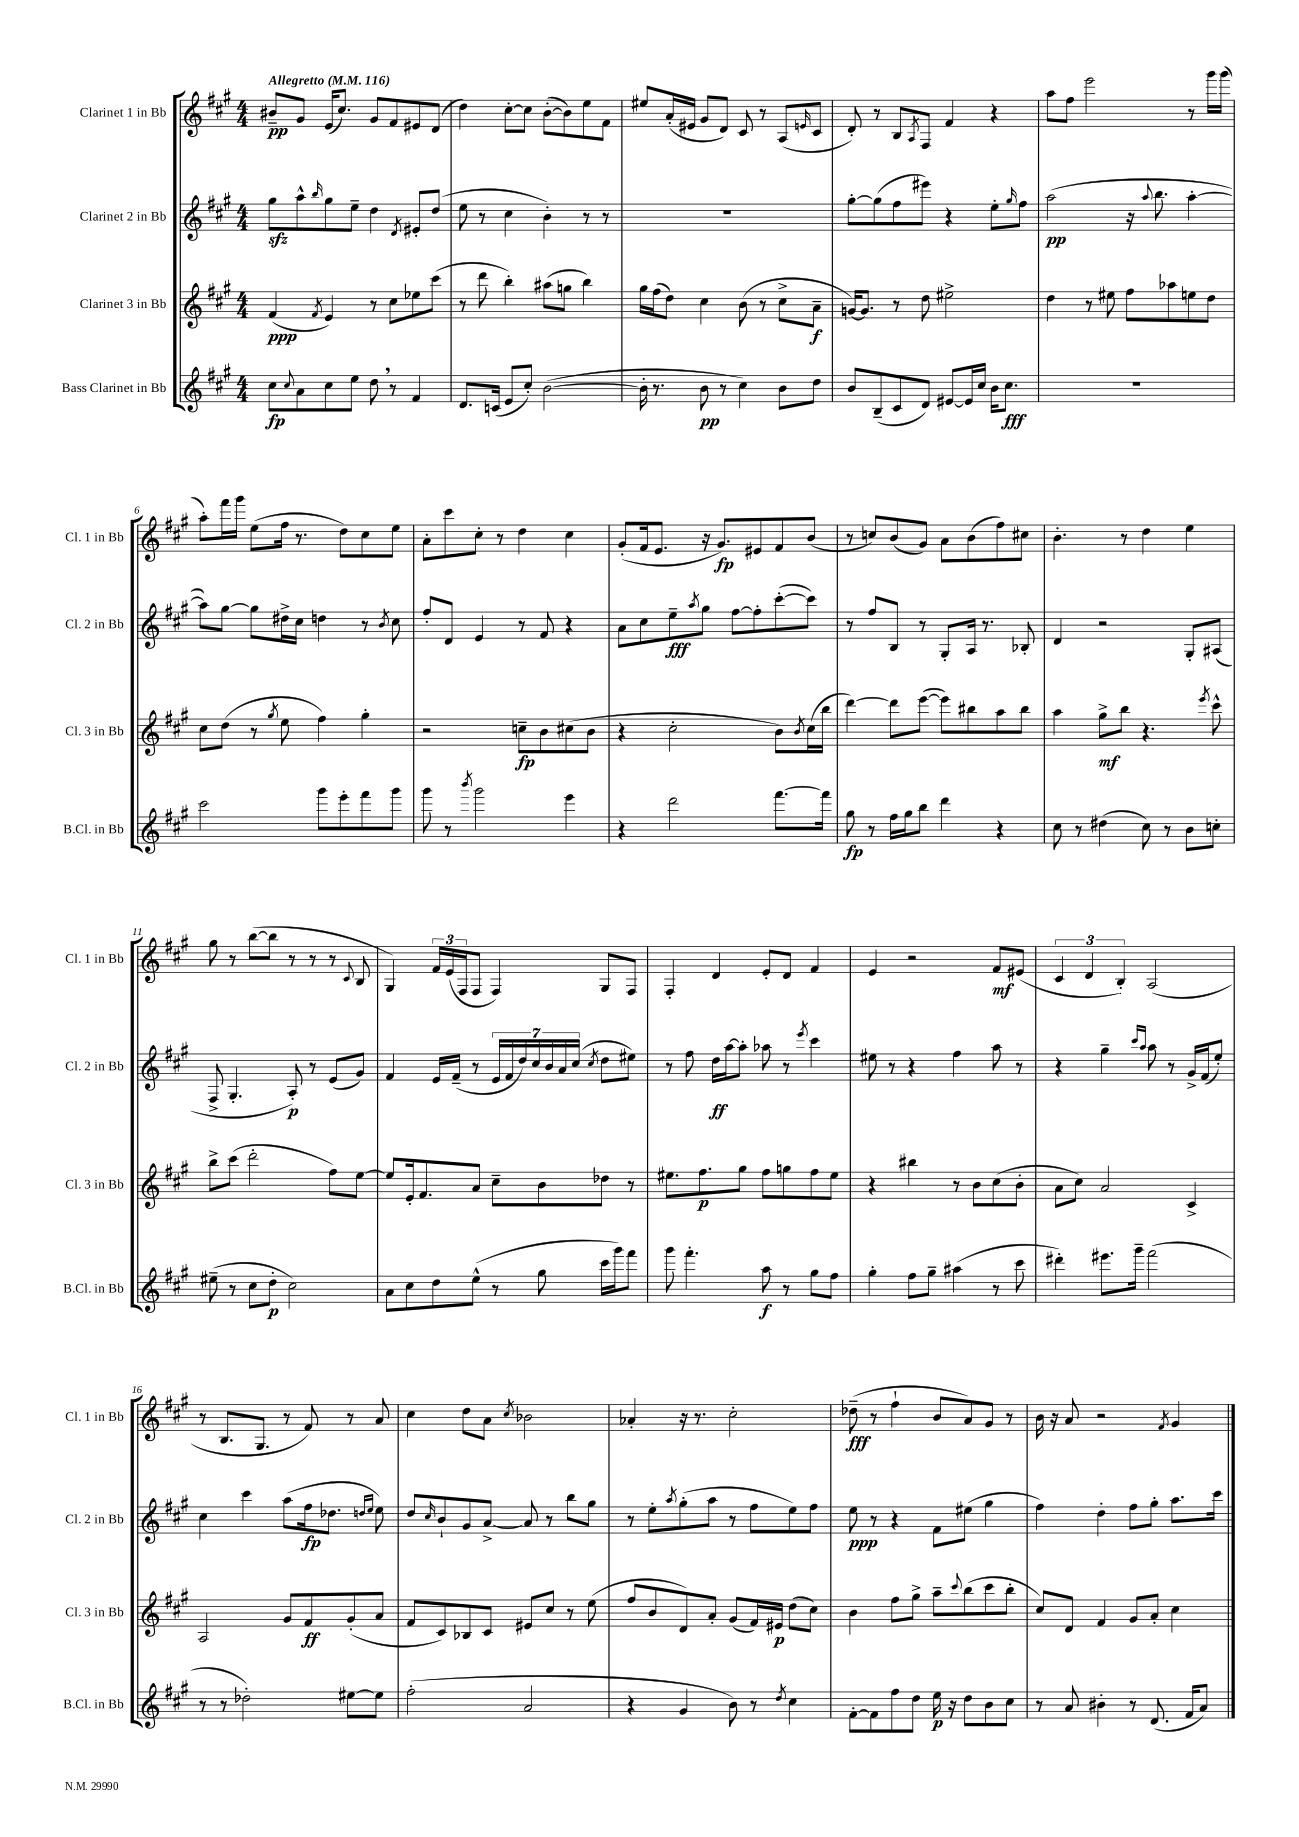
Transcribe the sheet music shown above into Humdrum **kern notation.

**kern	**dynam	**kern	**dynam	**kern	**dynam	**kern	**dynam
*part4	*part4	*part3	*part3	*part2	*part2	*part1	*part1
*staff4	*staff4	*staff3	*staff3	*staff2	*staff2	*staff1	*staff1
*I"Bass Clarinet in Bb	*	*I"Clarinet 3 in Bb	*	*I"Clarinet 2 in Bb	*	*I"Clarinet 1 in Bb	*
*I'B.Cl. in Bb	*	*I'Cl. 3 in Bb	*	*I'Cl. 2 in Bb	*	*I'Cl. 1 in Bb	*
*clefG2	*	*clefG2	*	*clefG2	*	*clefG2	*
*k[f#c#g#]	*	*k[f#c#g#]	*	*k[f#c#g#]	*	*k[f#c#g#]	*
*M4/4	*	*M4/4	*	*M4/4	*	*M4/4	*
*MM116	*	*MM116	*	*MM116	*	*MM116	*
=1	=1	=1	=1	=1	=1	=1	=1
!	!	!	!	!	!	!LO:TX:a:B:t=Allegretto	!
8cc#\L	fp	(4f#/	ppp	8gg#zz\L	.	8b#X~/L	pp
8qqcc#/	.	.	.	.	.	.	.
8a\	.	.	.	8aa^^\	.	8g#/J	.
.	.	8qf#/	.	16qqbb/	.	.	.
8cc#\	.	4e/)	.	8gg#\	.	(16e/KL	.
.	.	.	.	.	.	8.cc#/J)	.
8ee\J	.	.	.	8ee~\J	.	.	.
8dd,\	.	8r	.	4dd\	.	8g#/L	.
8r	.	8cc#\L	.	.	.	8f#/	.
.	.	.	.	8qd/	.	.	.
4f#/	.	8ee-X\	.	8e#X'/L	.	8e#X/	.
.	.	(8ccc#\J	.	(8dd/J	.	(8d/J	.
=2	=2	=2	=2	=2	=2	=2	=2
8.d/L	.	8r	.	8ee\	.	4dd\)	.
.	.	8ddd\	.	8r	.	.	.
(16cn/Jk	.	.	.	.	.	.	.
8e/L	.	4bb'\)	.	4cc#\	.	[8cc#'\L	.
8cc#'/J)	.	.	.	.	.	8cc#\J]	.
([2b\	.	(8aa#X\L	.	4b'\)	.	([8b'\L	.
.	.	8ggn\J	.	.	.	8b\])	.
.	.	4bb\)	.	8r	.	8ee\	.
.	.	.	.	8r	.	8f#\J	.
=3	=3	=3	=3	=3	=3	=3	=3
16b'\]	.	16gg#\LL	.	1r	.	8ee#X/L	.
8.r	.	(16ff#\J	.	.	.	.	.
.	.	8dd\J)	.	.	.	(16a'/L	.
.	.	.	.	.	.	16e#X/JJ	.
8b\	pp	4cc#\	.	.	.	8g#/L	.
8r	.	.	.	.	.	8d/J)	.
4cc#\)	.	(8b\	.	.	.	8c#/	.
.	.	8r	.	.	.	8r	.
8b\L	.	8cc#^\L	.	.	.	(8A/L	.
.	.	.	.	.	.	16qqen/	.
8dd\J	.	8a~\J	f	.	.	8c#/J	.
=4	=4	=4	=4	=4	=4	=4	=4
8b/L	.	[16gn/KL)	.	[8gg#'\L	.	8d'/)	.
.	.	8.g/J]	.	.	.	.	.
(8B~/	.	.	.	(8gg#\]	.	8r	.
8c#/	.	8r	.	8ff#\	.	8B/L	.
.	.	.	.	.	.	8qA/	.
8d/J)	.	8dd\	.	8eee#X\J)	.	8F#/J	.
[8e#X/L	.	2ee#X^\	.	4r	.	4f#/	.
16e#/L]	.	.	.	.	.	.	.
16cc#/JJ	.	.	.	.	.	.	.
16b\KL	.	.	.	8ee'\L	.	4r	.
8.cc#\J	fff	.	.	.	.	.	.
.	.	.	.	16qqgg#/	.	.	.
.	.	.	.	8ff#\J	.	.	.
=5	=5	=5	=5	=5	=5	=5	=5
1r	.	4dd\	.	(2aa\	pp	8aa\L	.
.	.	.	.	.	.	8ff#\J	.
.	.	8r	.	.	.	2eee\	.
.	.	8ee#X\	.	.	.	.	.
.	.	8ff#\L	.	16r	.	.	.
.	.	.	.	8qqaa/	.	.	.
.	.	.	.	8.bb\	.	.	.
.	.	8aa-X\	.	.	.	.	.
.	.	8een\	.	[4aa'\	.	8r	.
.	.	8dd\J	.	.	.	16ggg#\LL	.
.	.	.	.	.	.	(16ggg#\JJ	.
!!LO:LB:g=z
=6	=6	=6	=6	=6	=6	=6	=6
2ccc#\	.	8cc#\L	.	8aa\L])	.	8aa'\L)	.
.	.	(8dd\J	.	[8gg#\J	.	16fff#\L	.
.	.	.	.	.	.	16ggg#\JJ	.
.	.	8r	.	8gg#\L]	.	(8ee\L	.
.	.	8qgg#/	.	.	.	.	.
.	.	8ee\	.	16dd#X^\L	.	16ff#\Jk	.
.	.	.	.	16cc#\JJ	.	8.r	.
8ggg#\L	.	4ff#\)	.	4ddn\	.	.	.
8eee'\	.	.	.	.	.	8dd\L)	.
8fff#\	.	4gg#'\	.	8r	.	8cc#\	.
.	.	.	.	8qb/	.	.	.
8ggg#\J	.	.	.	8cc#\	.	8ee\J	.
=7	=7	=7	=7	=7	=7	=7	=7
8ggg#\	.	2r	.	8ff#'/L	.	8a'\L	.
8r	.	.	.	8d/J	.	8ccc#\	.
8qbbb/	.	.	.	.	.	.	.
2ggg#\	.	.	.	4e/	.	8cc#'\J	.
.	.	.	.	.	.	8r	.
.	.	8ccn~\L	fp	8r	.	4dd\	.
.	.	8b\	.	8f#/	.	.	.
4eee\	.	(8cc#X\	.	4r	.	4cc#\	.
.	.	8b\J	.	.	.	.	.
=8	=8	=8	=8	=8	=8	=8	=8
4r	.	4r	.	8a\L	.	(8g#'/L	.
.	.	.	.	8cc#\	.	16f#/k	.
.	.	.	.	.	.	8.e/J	.
2ddd\	.	2cc#'\	.	8ee~\	fff	.	.
.	.	.	.	8qaa/	.	.	.
.	.	.	.	8gg#\J	.	16r	.
.	.	.	.	.	.	8.g#/L)	fp
.	.	.	.	[8ff#\L	.	.	.
.	.	.	.	8ff#'\]	.	8e#X/	.
[8.fff#\L	.	8b\L)	.	([8ccc#'\	.	8f#/	.
.	.	8qb/	.	.	.	.	.
.	.	(16cc#\L	.	8ccc#\J])	.	(8b/J	.
16fff#\Jk]	.	16bb\JJ	.	.	.	.	.
=9	=9	=9	=9	=9	=9	=9	=9
8gg#\	fp	[4ddd\)	.	8r	.	8r	.
8r	.	.	.	8ff#/L	.	8ccn/L)	.
16ff#\LL	.	8ddd\L]	.	8B/J	.	(8b/	.
16gg#\J	.	.	.	.	.	.	.
8bb\J	.	([8eee\J	.	8r	.	8g#/J)	.
4ddd\	.	8eee\L])	.	8G#'/L	.	8a\L	.
.	.	8bb#X\	.	16A/Jk	.	(8b\	.
.	.	.	.	8.r	.	.	.
4r	.	8aa\	.	.	.	8ff#\)	.
.	.	8bb#\J	.	8B-X'/	.	8cc#X\J	.
=10	=10	=10	=10	=10	=10	=10	=10
8cc#\	.	4aa\	.	4d/	.	4.b'\	.
8r	.	.	.	.	.	.	.
(4dd#X\	.	8gg#^\L	mf	2r	.	.	.
.	.	8bb\J	.	.	.	8r	.
8cc#\)	.	4.r	.	.	.	4dd\	.
8r	.	.	.	.	.	.	.
8b\L	.	.	.	8G#'/L	.	4ee\	.
.	.	8qeee/	.	.	.	.	.
8ccn'\J	.	8ccc#^^\	.	(8A#X/J	.	.	.
!!LO:LB:g=z
=11	=11	=11	=11	=11	=11	=11	=11
(8ee#X~\	.	8bb^\L	.	8F#^/	.	8gg#\	.
8r	.	(8ccc#\J	.	4.G#'/	.	8r	.
8cc#\L	.	2ddd'\	.	.	.	([8bb\L	.
8dd'\J	p	.	.	.	.	8bb\J]	.
2cc#\)	.	.	.	8A'/)	p	8r	.
.	.	.	.	8r	.	8r	.
.	.	8ff#\L)	.	(8e/L	.	8r	.
.	.	.	.	.	.	8qqc#/	.
.	.	[8ee\J	.	8g#/J)	.	8B/	.
=12	=12	=12	=12	=12	=12	=12	=12
8a\L	.	8ee/L]	.	4f#/	.	4G#/)	.
8cc#\	.	16e'/k	.	.	.	.	.
.	.	8.f#/	.	.	.	.	.
8dd\	.	.	.	16e/LL	.	24f#/LL	.
.	.	.	.	.	.	(24e/	.
.	.	.	.	(16f#~/JJ	.	.	.
.	.	.	.	.	.	24F#/J	.
(8ee^^\J	.	8a/J	.	8r	.	8F#/J	.
8r	.	8cc#~\L	.	28e/LL	.	4F#/)	.
.	.	.	.	28f#/	.	.	.
.	.	.	.	28dd/)	.	.	.
.	.	.	.	28cc#/	.	.	.
8gg#\	.	8b\	.	.	.	.	.
.	.	.	.	28b/	.	.	.
.	.	.	.	28a/	.	.	.
.	.	.	.	(28cc#/JJ	.	.	.
.	.	.	.	8qcc#/	.	.	.
16ccc#\LL	.	8dd-X\J	.	8dd\L	.	8G#/L	.
16ggg#\J)	.	.	.	.	.	.	.
8fff#\J	.	8r	.	8ee#X\J)	.	8F#/J	.
=13	=13	=13	=13	=13	=13	=13	=13
8ggg#\	.	8.ee#X\L	.	8r	.	4F#'/	.
4.fff#'\	.	.	.	8ff#\	.	.	.
.	.	8.ff#\	p	.	.	.	.
.	.	.	.	16dd\LL	ff	4d/	.
.	.	.	.	[16aa\J	.	.	.
.	.	8gg#\J	.	8aa'\J]	.	.	.
8aa\	f	8ff#\L	.	8aa-X\	.	8e'/L	.
8r	.	8ggn\	.	8r	.	8d/J	.
.	.	.	.	8qeee/	.	.	.
8gg#\L	.	8ff#\	.	4ccc#\	.	4f#/	.
8ff#\J	.	8ee#\J	.	.	.	.	.
=14	=14	=14	=14	=14	=14	=14	=14
4gg#'\	.	4r	.	8ee#X\	.	4e/	.
.	.	.	.	8r	.	.	.
8ff#\L	.	4bb#X\	.	4r	.	2r	.
8gg#~\J	.	.	.	.	.	.	.
(4aa#X\	.	8r	.	4ff#\	.	.	.
.	.	8b\L	.	.	.	.	.
8r	.	(8cc#\	.	8aa\	.	8f#/L	mf
8ccc#\	.	8b'\J	.	8r	.	(8e#X/J	.
=15	=15	=15	=15	=15	=15	=15	=15
4ddd#X'\)	.	8a\L	.	4r	.	6c#/	.
.	.	8cc#\J)	.	.	.	.	.
.	.	.	.	.	.	6d/	.
8.eee#X\L	.	2a/	.	4gg#~\	.	.	.
.	.	.	.	.	.	6B'/)	.
16ggg#~\Jk	.	.	.	.	.	.	.
.	.	.	.	16qqccc#/LL	.	.	.
.	.	.	.	16qqaa/JJ	.	.	.
(2fff#\	.	.	.	8aa\	.	(2A/	.
.	.	.	.	8r	.	.	.
.	.	4c#^/	.	16g#^/LL	.	.	.
.	.	.	.	(16f#/J	.	.	.
.	.	.	.	8ee'/J)	.	.	.
!!LO:LB:g=z
=16	=16	=16	=16	=16	=16	=16	=16
8r	.	2A/	.	4cc#\	.	8r	.
8r	.	.	.	.	.	8.B/L	.
2dd-X'\)	.	.	.	4ccc#\	.	.	.
.	.	.	.	.	.	8.G#/J	.
.	.	8g#/L	.	(8aa\L	.	8r	.
.	.	8f#/	ff	16ff#\k	fp	8f#/)	.
.	.	.	.	8.dd-X\J	.	.	.
[8ee#X\L	.	(8g#'/	.	.	.	8r	.
.	.	.	.	16qqddn/LL	.	.	.
.	.	.	.	16qqee/JJ	.	.	.
8ee#\J]	.	8a/J	.	8ee\)	.	8a/	.
=17	=17	=17	=17	=17	=17	=17	=17
(2ff#'\	.	8f#/L	.	8dd/L	.	4cc#\	.
.	.	.	.	16qqcc#/	.	.	.
.	.	8c#/)	.	8b`/	.	.	.
.	.	8B-X/	.	8g#/	.	8dd\L	.
.	.	8c#/J	.	[8a^/J	.	8a\J	.
.	.	.	.	.	.	8qcc#/	.
2a/	.	8e#X/L	.	8a/]	.	2b-X\	.
.	.	8cc#/J	.	8r	.	.	.
.	.	8r	.	8bb\L	.	.	.
.	.	(8ee\	.	8gg#\J	.	.	.
=18	=18	=18	=18	=18	=18	=18	=18
4r	.	8ff#/L	.	8r	.	4a-X'/	.
.	.	8b/	.	8ee'\L	.	.	.
.	.	.	.	8qaa/	.	.	.
4g#/	.	8d/)	.	(8gg#'\	.	16r	.
.	.	.	.	.	.	8.r	.
.	.	8a'/J	.	8aa\J	.	.	.
8b\)	.	(8g#/L	.	8r	.	2cc#'\	.
8r	.	16f#/L)	.	8ff#\L	.	.	.
.	.	16e#X/JJ	p	.	.	.	.
8qdd/	.	.	.	.	.	.	.
4cc#\	.	(8dd\L	.	8ee\)	.	.	.
.	.	8cc#\J)	.	8ff#\J	.	.	.
=19	=19	=19	=19	=19	=19	=19	=19
[8f#'\L	.	4b\	.	8ee\	ppp	(8dd-X~\	fff
8f#\]	.	.	.	8r	.	8r	.
8ff#\	.	8ff#\L	.	4r	.	4ff#`\	.
8dd\J	.	8gg#^\J	.	.	.	.	.
16ee\	p	8aa~\L	.	8f#\L	.	8b/L	.
16r	.	.	.	.	.	.	.
.	.	8qqccc#/	.	.	.	.	.
8dd\L	.	(8bb\	.	(8ee#X\J	.	8a/)	.
8b\	.	8ccc#\	.	4gg#\	.	8g#/J	.
8cc#\J	.	8bb'\J	.	.	.	8r	.
=20	=20	=20	=20	=20	=20	=20	=20
8r	.	8cc#/L)	.	4ff#\)	.	16b\	.
.	.	.	.	.	.	16r	.
8a/	.	8d/J	.	.	.	8a/	.
4b#X'\	.	4f#/	.	4dd'\	.	2r	.
8r	.	8g#/L	.	8ff#\L	.	.	.
(8.d/	.	8a'/J	.	8gg#'\J	.	.	.
.	.	.	.	.	.	8qf#/	.
.	.	4cc#\	.	8.aa\L	.	4g#/	.
16f#/KL	.	.	.	.	.	.	.
8a/J)	.	.	.	.	.	.	.
.	.	.	.	16ccc#\Jk	.	.	.
==	==	==	==	==	==	==	==
*-	*-	*-	*-	*-	*-	*-	*-
